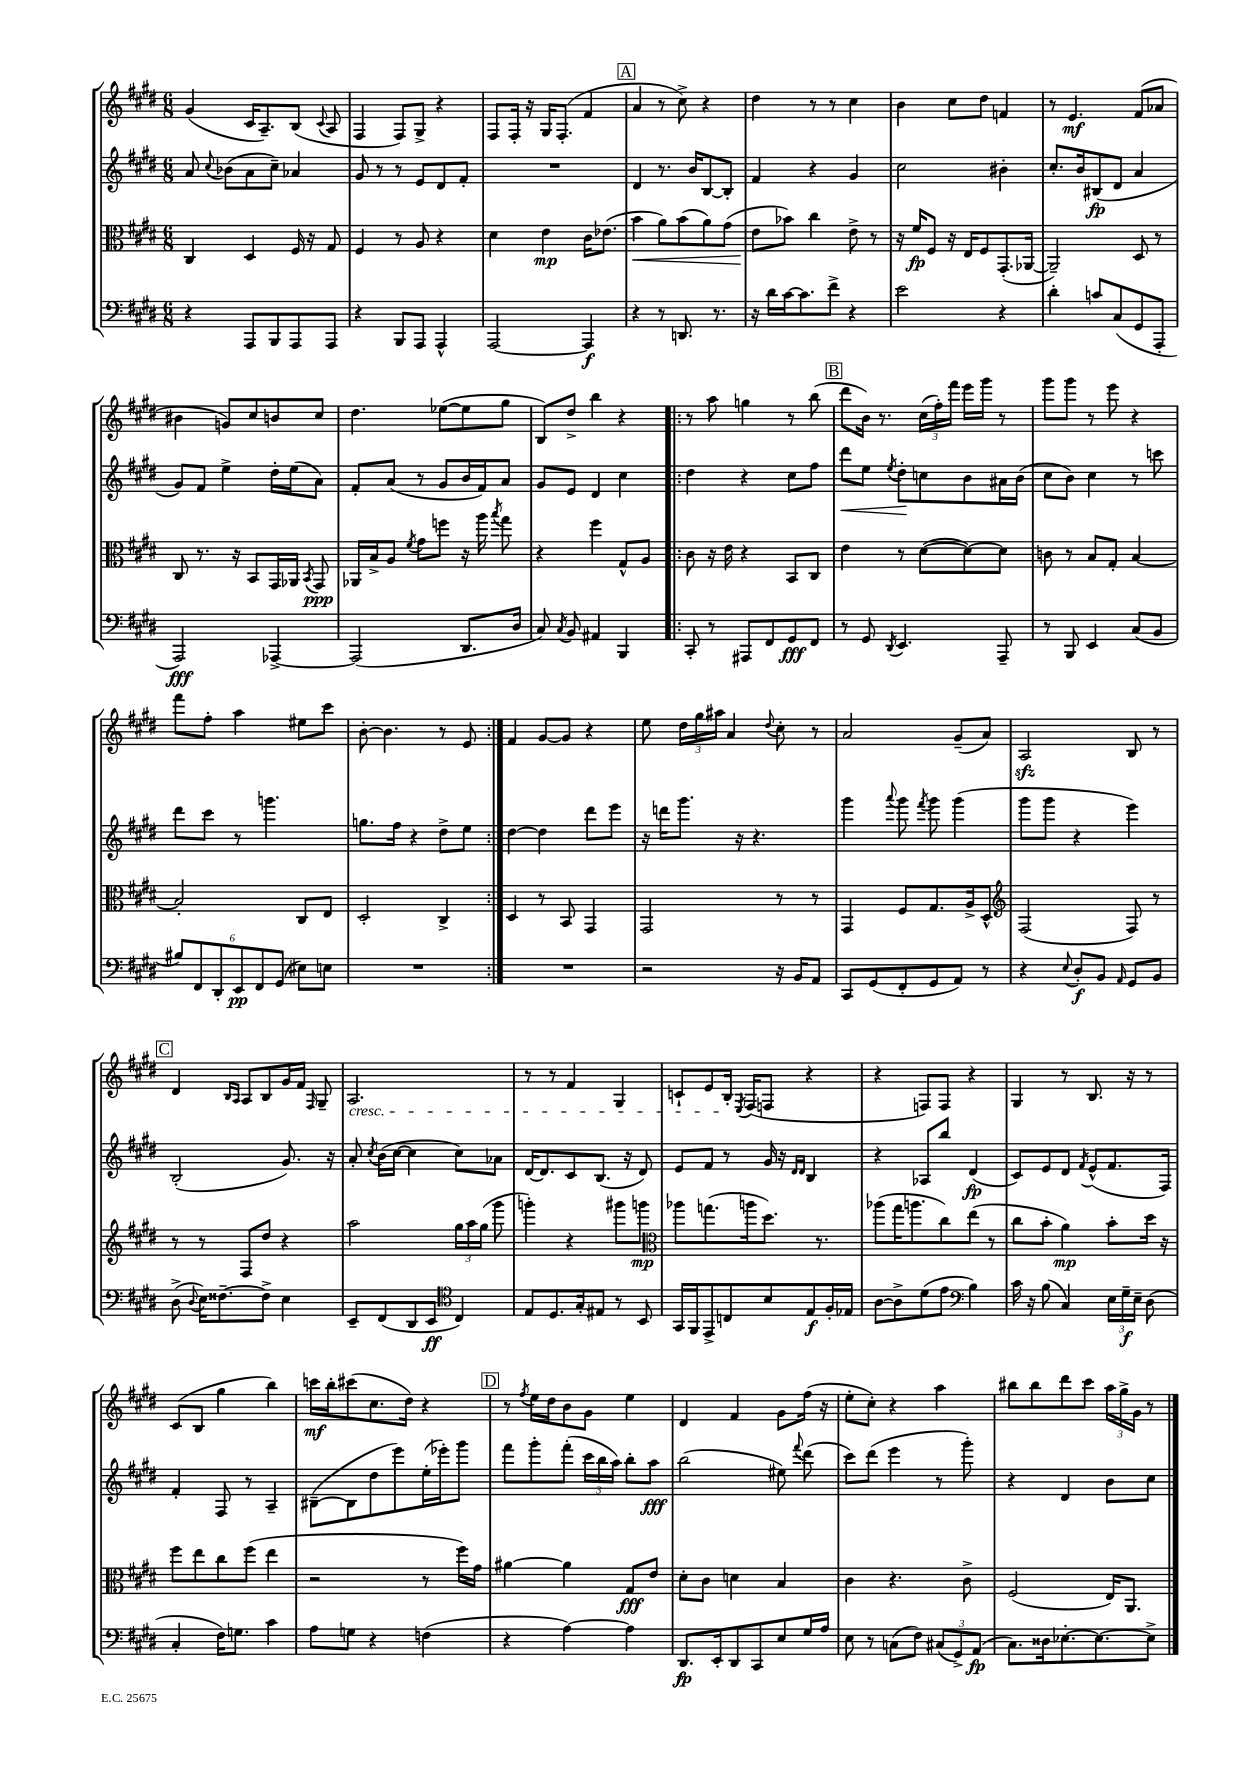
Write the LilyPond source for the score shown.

<<
\new StaffGroup <<
\new Staff = "s0" {
    \clef treble \key e \major \numericTimeSignature \time 6/8
    \autoBeamOff gis'4( cis'16[ a8.--) b8]( \appoggiatura { cis'8 } a8 |
    fis4 fis8[) gis8]-> r4 |
    fis8[ fis16]-. r16 gis16[ fis8.]-.( fis'4 |
    \mark \markup { \box "A" } a'4 r8 cis''8->) r4 |
    dis''4 r8 r8 cis''4 |
    b'4 cis''8[ dis''8] f'4 |
    r8 e'4.\mf fis'8[( aes'8] |
    bis'4 g'8[) cis''8 b'8 cis''8] |
    dis''4. ees''8[~( ees''8 gis''8] |
    b8[) dis''8]-> b''4 r4 |
    \repeat volta 2 { r8 a''8 g''4 r8 b''8( |
    \mark \markup { \box "B" } dis'''8[ b'16]) r8. \tuplet 3/2 { cis''16[( fis''16-.) fis'''16] } e'''16[ gis'''16] r8 |
    gis'''8[ gis'''8] r8 e'''8 r4 |
    fis'''8[ fis''8]-. a''4 eis''8[ cis'''8] |
    b'8~-. b'4. r8 e'8 | }
    fis'4 gis'8[~ gis'8] r4 |
    e''8 \tuplet 3/2 { dis''16[ gis''16 ais''16] } a'4 \appoggiatura { dis''8 } cis''8-. r8 |
    a'2 gis'8[--( a'8]) |
    a2\sfz b8 r8 |
    \mark \markup { \box "C" } dis'4 \grace { b16[ a16] } a8[ b8 gis'16 fis'16] \grace { fis16 } gis8-- |
    a2.\cresc |
    r8 r8 fis'4 gis4 |
    c'8[-! e'8 b16]-.\! \acciaccatura { e8 } fis16[( f8] r4 |
    r4 f8[) f8] r4 |
    gis4 r8 b8. r16 r8 |
    cis'8[( b8] gis''4 b''4) |
    c'''16[\mf b''16-. cis'''8( cis''8. dis''16]) r4 |
    \mark \markup { \box "D" } r8 \acciaccatura { fis''8 } e''16[ dis''16 b'8 gis'8] e''4 |
    dis'4 fis'4 gis'8[ fis''16]( r16 |
    e''8[-. cis''8]-.) r4 a''4 |
    bis''8[ bis''8 dis'''8 cis'''8] \tuplet 3/2 { a''16[ gis''16-> gis'16] } r8 \bar "|." |
}
\new Staff = "s1" {
    \clef treble \key e \major \numericTimeSignature \time 6/8
    \autoBeamOff a'8 \appoggiatura { cis''8 } bes'8[( a'8 cis''8]--) aes'4 |
    gis'8 r8 r8 e'8[ dis'8 fis'8]-. |
    R2. |
    \mark \markup { \box "A" } dis'4 r8. b'16[ b8~ b8]-. |
    fis'4 r4 gis'4 |
    cis''2 bis'4-. |
    cis''8.[-. b'16 bis8\fp( dis'8] a'4 |
    gis'8[) fis'8] e''4-> dis''16[-. e''16( a'8]) |
    fis'8[-. a'8]( r8 gis'8[ b'16 fis'16) a'8] |
    gis'8[ e'8] dis'4 cis''4 |
    \repeat volta 2 { dis''4 r4 cis''8[ fis''8] |
    \mark \markup { \box "B" } dis'''8[\< e''8] \acciaccatura { e''8 } dis''8[-.\! c''8 b'8 ais'16 b'16]( |
    cis''8[ b'8]) cis''4 r8 c'''8 |
    dis'''8[ cis'''8] r8 g'''4. |
    g''8.[ fis''16] r4 dis''8[-> e''8] | }
    dis''4~ dis''4 dis'''8[ e'''8] |
    r16 d'''16[ gis'''8.] r16 r4. |
    gis'''4 \appoggiatura { a'''8 } gis'''8 \acciaccatura { fis'''8 } gis'''8 gis'''4( |
    gis'''8[ gis'''8] r4 e'''4) |
    \mark \markup { \box "C" } b2-.( gis'8.) r16 |
    a'8-. \acciaccatura { cis''8 } b'16[( cis''16]~ cis''4 cis''8[) aes'8] |
    dis'16[~ dis'8. cis'8 b8.]( r16 dis'8) |
    e'8[ fis'8] r8 gis'16 r16 \grace { dis'16[ dis'16] } b4 |
    r4 aes8[ b''8] dis'4\fp( |
    cis'8[) e'8 dis'8] \acciaccatura { fis'8 } e'8[-^( fis'8. fis16]) |
    fis'4-. fis8 r8 a4-- |
    bis8[~--( bis8 dis''8 e'''8) e''16-.( ees'''16-.) gis'''8] |
    \mark \markup { \box "D" } fis'''8[ gis'''8-. fis'''8]-.( \tuplet 3/2 { cis'''16[ b''16 a''16]) } b''8[-. a''8]\fff |
    b''2( eis''8) \appoggiatura { fis'''8 } dis'''8( |
    cis'''8[) dis'''8]( e'''4 r8 gis'''8-.) |
    r4 dis'4 b'8[ cis''8] \bar "|." |
}
\new Staff = "s2" {
    \clef alto \key e \major \numericTimeSignature \time 6/8
    \autoBeamOff cis4 dis4 fis16 r16 gis8 |
    fis4 r8 a8 r4 |
    dis'4 e'4\mp cis'16[ ees'8.]( |
    \mark \markup { \box "A" } b'4\< a'8[) b'8( a'8) gis'8]( |
    e'8[\! bes'8]) cis''4 e'8-> r8 |
    r16 fis'16[\fp fis8] r16 e16[ fis8 gis,8.-.( aes,16]~ |
    aes,2--) dis8 r8 |
    cis8 r8. r16 b,8[ gis,16 aes,16] \acciaccatura { b,8 } gis,8\ppp |
    aes,16[ b16-> a8] \acciaccatura { fis'8 } gis'8[ f''8] r16 a''16 \acciaccatura { b''8 } gis''8 |
    r4 fis''4 gis8[-^ a8] |
    \repeat volta 2 { cis'8 r16 e'16 r4 b,8[ cis8] |
    \mark \markup { \box "B" } e'4 r8 dis'8[~( dis'8~) dis'8] |
    c'8 r8 b8[ gis8]-. b4~ |
    b2-. cis8[ e8] |
    dis2-. cis4-> | }
    dis4 r8 b,8 gis,4 |
    gis,2 r8 r8 |
    gis,4 fis8[ gis8. a16-> dis8]-^ |
    \clef treble fis2( fis8) r8 |
    \mark \markup { \box "C" } r8 r8 fis8[ dis''8] r4 |
    a''2 \tuplet 3/2 { gis''16[ a''16 gis''16]( } gis'''8 |
    g'''4-.) r4 gis'''8[ g'''8]\mp |
    \clef alto aes''8[ g''8.( a''16 dis''8.]) r8. |
    aes''8[( gis''16 a''8. cis''8) e''8]( r8 |
    cis''8[ b'8]-. a'4\mp) b'8[-. dis''16] r16 |
    fis''8[ e''8 cis''8 fis''8]( e''4 |
    r2 r8 fis''16[) gis'16] |
    \mark \markup { \box "D" } ais'4~ ais'4 gis8[\fff e'8] |
    dis'8[-. cis'8] d'4 b4 |
    cis'4 r4. cis'8-> |
    fis2( e16[) a,8.] \bar "|." |
}
\new Staff = "s3" {
    \clef bass \key e \major \numericTimeSignature \time 6/8
    \autoBeamOff r4 a,,8[ b,,8 a,,8 a,,8] |
    r4 b,,8[ a,,8] a,,4-^ |
    a,,2~ a,,4\f |
    \mark \markup { \box "A" } r4 r8 d,8. r8. |
    r16 dis'16[ cis'16~ cis'8. fis'8]-> r4 |
    e'2 r4 |
    dis'4-. c'8[ cis8( gis,8 a,,8]-. |
    a,,2\fff) aes,,4~-> |
    aes,,2( dis,8.[ dis16] |
    cis8) \acciaccatura { cis8 } b,8 ais,4 b,,4 |
    \repeat volta 2 { cis,8-. r8 ais,,8[ fis,8 gis,8\fff fis,8] |
    \mark \markup { \box "B" } r8 gis,8 \acciaccatura { dis,8 } e,4. a,,8-- |
    r8 b,,8 e,4 cis8[( b,8] |
    \tuplet 6/4 { bis8[) fis,8 dis,8-. e,8\pp fis,8 gis,8]( } eis8[) e8] |
    R2. | }
    R2. |
    r2 r16 b,16[ a,8] |
    cis,8[ gis,8( fis,8-. gis,8 a,8]) r8 |
    r4 \appoggiatura { e8 } dis8[-.\f b,8] \grace { a,16 } gis,8[ b,8] |
    \mark \markup { \box "C" } dis8->( \appoggiatura { dis8 } e16[) fisis8.~-- fisis8]-> e4 |
    e,8[-- fis,8( dis,8 e,8]\ff \clef tenor cis4) |
    e8[ dis8. gis16-. eis8] r8 b,8 |
    gis,16[ fis,16 e,8-> c8 b8 e8\f fis16-. ees16] |
    a8[~ a8-> dis'8( e'8] \clef bass b4) |
    cis'16 r16 b8( cis4) \tuplet 3/2 { e16[ gis16--\f e16]-- } dis8( |
    cis4-. fis16[) g8.] cis'4 |
    a8[ g8] r4 f4( |
    \mark \markup { \box "D" } r4 a4~) a4 |
    dis,8.[\fp e,16-. dis,8 cis,8 e8 gis16 a16] |
    e8 r8 c8[( fis8]) \tuplet 3/2 { cis8[( gis,8->) a,8]\fp( } |
    cis8.[) disis16 ees8.~-. ees8.~ ees8]-> \bar "|." |
}
>>
>>
\layout { \context { \Score \remove "Bar_number_engraver" } }
